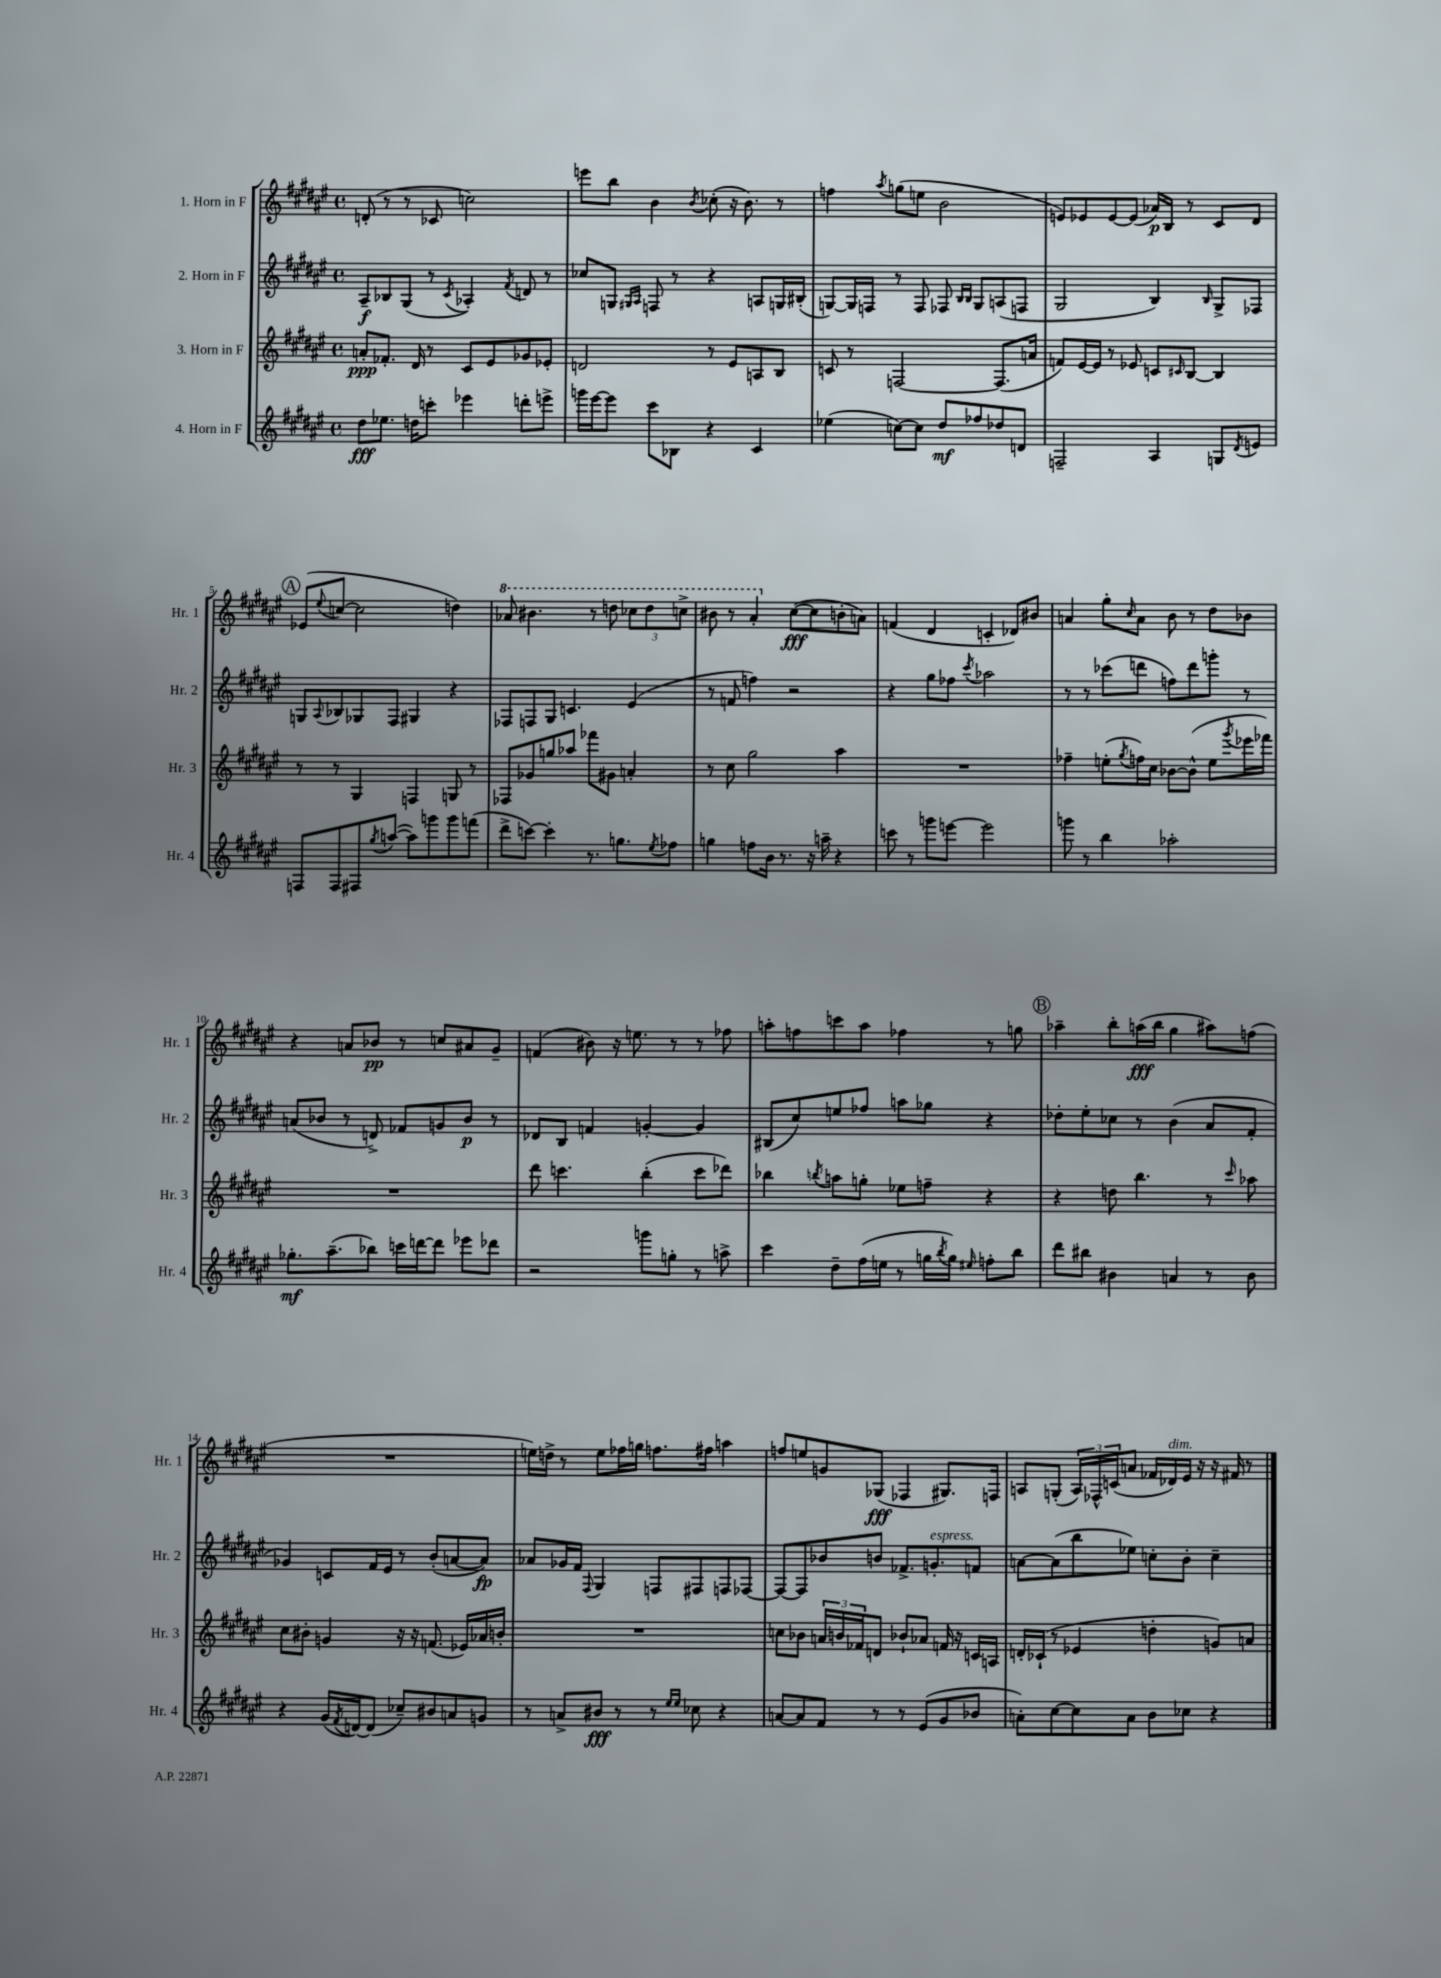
<<
\new StaffGroup <<
\new Staff = "s0" \with { instrumentName = "1. Horn in F" shortInstrumentName = "Hr. 1" } {
    \clef treble \key fis \major \defaultTimeSignature \time 4/4
    d'8-.( r8 r8 ces'8 c''2) |
    e'''8 b''8 b'4 \acciaccatura { b'8 } ces''8-.( r16 b'8.) r8 |
    f''4 \acciaccatura { ais''8 } g''8( e''8 b'2 |
    e'8) ees'8 ees'8~ ees'8( aes'16\p) b16 r8 cis'8 dis'8 |
    \mark \markup { \circle "A" } ees'8( \appoggiatura { eis''8 } c''8~ c''2 d''4) |
    \ottava #1 aes''8 bis''4. r8 d'''8 \tuplet 3/2 { ces'''8 d'''8 c'''8-> } |
    bis''8 r8 ais''4-. \ottava #0 cis''8~\fff( cis''8 b'!8-. a'8) |
    f'4( dis'4 c'4-. des'8) bis'8 |
    a'4 gis''8-. \grace { cis''16 } a'8 b'8 r8 dis''8 bes'8 |
    r4 a'8 bes'8\pp r8 c''8 ais'8 gis'8-- |
    f'4( bis'8) r16 e''8. r8 r8 fes''8 |
    a''8-. f''8 c'''8 a''8 fes''4 r8 g''8 |
    \mark \markup { \circle "B" } aes''4-- b''8-. a''16\fff( b''16 gis''4 ais''8) f''8( |
    R1 |
    e''16) d''16-> r8 e''8 fes''16 g''16 f''8. fis''16 a''4 |
    f''8 e''8 g'8 ges8\fff( fes4 gis8.) f16 |
    a8 g8-.( \tuplet 3/2 { a16) fes16-^ c'16( } a'8 fes'16 des'16^\markup { \italic "dim." }) eis'16 r16 r16 fis'16 r8 \bar "|." |
}
\new Staff = "s1" \with { instrumentName = "2. Horn in F" shortInstrumentName = "Hr. 2" } {
    \clef treble \key fis \major \defaultTimeSignature \time 4/4
    ais8--\f bes8 gis8( r8 \acciaccatura { cis'8 } aes4-.) \acciaccatura { fis'8 } d'8 r8 |
    ces''8 g8 \grace { gis16 ais16 } f8 r8 r4 a8 g16 bis16-.( |
    g8~) g16 f16 r8 f8 fes8 \grace { b16 b16 } g8 a8( f8 |
    gis2 b4) \grace { b16 } gis8-> fes8 |
    \mark \markup { \circle "A" } g8 \appoggiatura { ais8 } bes8 ges8 fis8 gis4 r4 |
    fes8 f8 gis8 c'4. eis'4( |
    r8 f'8 f''4) r2 |
    r4 gis''8 fes''8 \acciaccatura { cis'''8 } aes''2 |
    r8 r8 ces'''8( d'''8 f''8) d'''8 g'''8-. r8 |
    a'8( bes'8 r8 d'8->) fes'8 g'8 bes'8\p r8 |
    des'8 b8 f'4 g'4~-. g'4 |
    bis8( cis''8) e''8 fes''8 a''8 ges''8 r4 |
    \mark \markup { \circle "B" } des''8-. eis''8-. ces''8 r8 b'4( ais'8 fis'8-. |
    ges'4) c'8 fis'16 eis'16 r8 b'8-.( a'8~ a'8\fp) |
    aes'8 ges'16 fis'16 \appoggiatura { fis8 } gis4 f8 fis8 f8 fes8~ |
    fes8~ fes8 bes'8 b'8 fes'8.-> g'8.-.^\markup { \italic "espress." } f'8 |
    a'8~ a'8( b''8 ees''8) c''8-. b'8-. c''4-- \bar "|." |
}
\new Staff = "s2" \with { instrumentName = "3. Horn in F" shortInstrumentName = "Hr. 3" } {
    \clef treble \key fis \major \defaultTimeSignature \time 4/4
    a'8-.\ppp fes'8.-. dis'16 r8 cis'8 eis'8 ges'8 ees'8-. |
    d'2 r8 eis'8 a8 b8 |
    c'8 r8 f2~ f8.( a'16 |
    f'8) eis'16~ eis'16 r8 ees'8 c'8 \grace { cis'16 } b8~ b4 |
    \mark \markup { \circle "A" } r8 r8 gis4 f4 g8 r8 |
    fes8 ges'8 g''8 aes''8 fes'''8 gis'8 a'4-. |
    r8 cis''8 gis''2 ais''4 |
    R1 |
    fes''4-- e''8-.( \acciaccatura { gis''8 } f''16) cis''16 bes'8~ bes'8-^( e''8 \acciaccatura { gis'''8 } ees'''16 fes'''16) |
    R1 |
    dis'''8 c'''4. b''4-.( c'''8 des'''8) |
    bes''4 \acciaccatura { b''8 } a''8 g''8-. ees''8 f''8-- r4 |
    \mark \markup { \circle "B" } r4 d''8 b''4. r8 \grace { cis'''16 } aes''8 |
    cis''8 bis'8-. g'4 r16 r16 f'8.( ees'16) aes'16 b'16-. |
    R1 |
    c''8 bes'8 \tuplet 3/2 { a'16 b'16 fes'16 } d'8 bes'8-! aes'8 f'16 r16 c'16 a16 |
    d'16-. ces'16-!( r8 ees'4 d''4-. g'8) a'8 \bar "|." |
}
\new Staff = "s3" \with { instrumentName = "4. Horn in F" shortInstrumentName = "Hr. 4" } {
    \clef treble \key fis \major \defaultTimeSignature \time 4/4
    dis''8\fff ees''8. d''16 c'''8-. ees'''4 d'''8-. e'''8-> |
    g'''16 eis'''16~ eis'''8 cis'''8 bes8 r4 cis'4 |
    ees''4( c''8~) c''8 dis''8\mf fes''8 des''8 d'8 |
    f2-- ais4 g8 \acciaccatura { dis'8 } e'8 |
    \mark \markup { \circle "A" } f8 f8 fis8 \acciaccatura { gis''8 } a''8~( a''8) g'''8 g'''8 f'''8( |
    dis'''8-> c'''8~) c'''4-. r8. g''8. \acciaccatura { eis''8 } fes''8 |
    g''4 f''8 b'16 r8. r16 a''16-- r4 |
    c'''8 r8 g'''8 e'''8~ e'''2 |
    g'''8 r8 b''4 aes''2-. |
    ges''8.-.\mf ais''8.--( bes''8) c'''16 d'''16~ d'''8 ees'''8 des'''8 |
    r2 g'''8 g''8-. r8 a''8-> |
    cis'''4 dis''8-- fis''16( e''16 r8 g''16 \acciaccatura { b''8 } g''16) \grace { eis''16 } f''8-. b''8 |
    \mark \markup { \circle "B" } dis'''8 bis''8 bis'4 a'4 r8 bis'8 |
    r4 gis'16( \acciaccatura { fis'8 } d'16~) d'8( ces''8--) bis'8 a'8 g'8 |
    r8 a'8-> bis'8\fff r8 r8 \grace { eis''16 eis''16 } ces''8 r4 |
    a'8~ a'8 fis'8 r8 r8 eis'8( gis'8 bes'8 |
    a'8-.) cis''8~ cis''8 a'8 b'8 ces''8 r4 \bar "|." |
}
>>
>>
